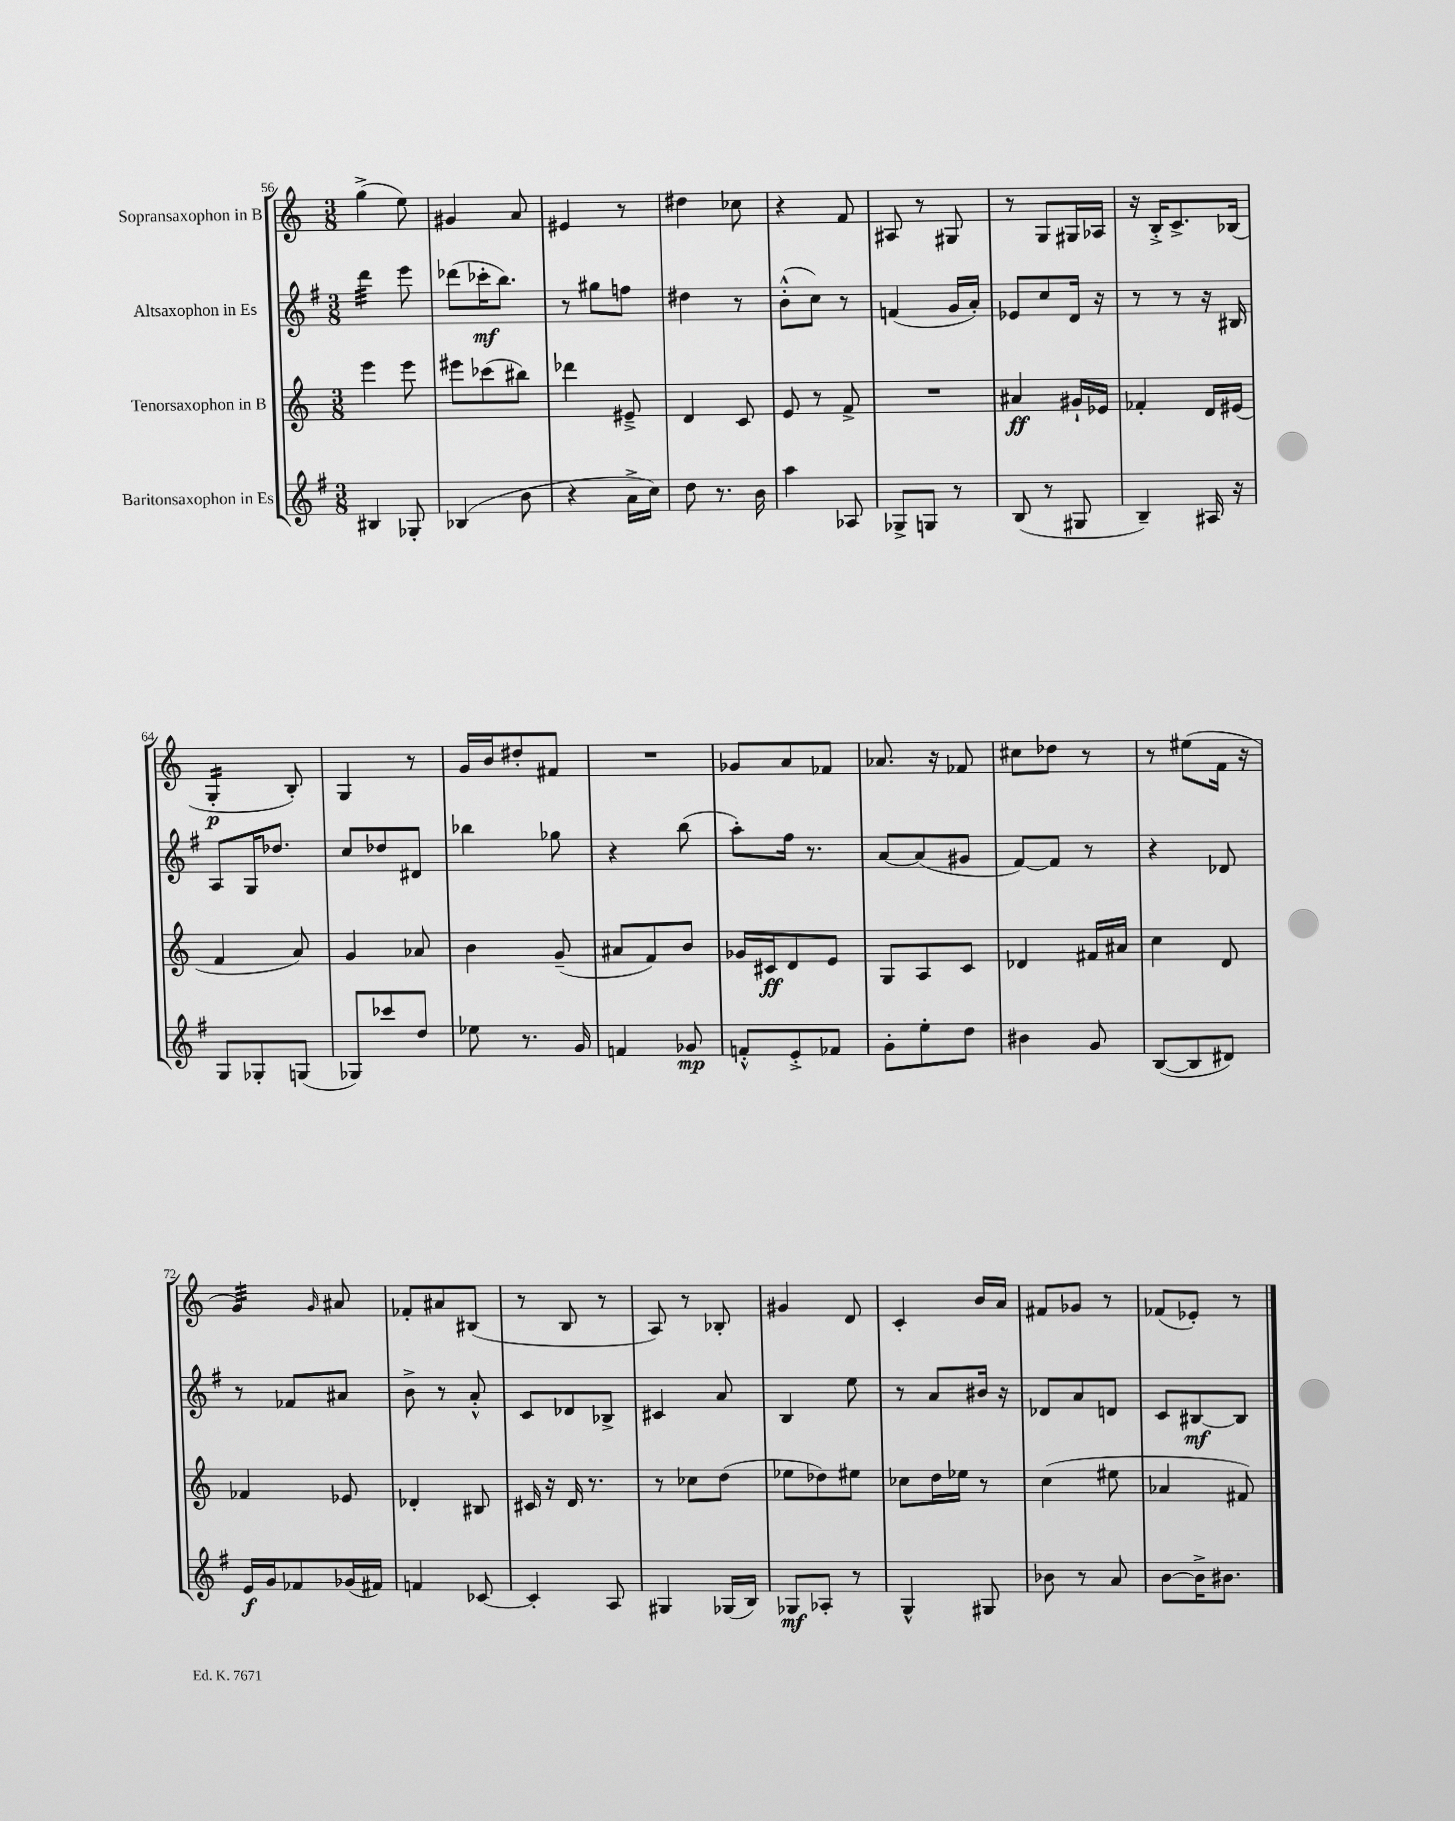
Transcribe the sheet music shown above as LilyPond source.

<<
\new StaffGroup <<
\new Staff = "s0" \with { instrumentName = "Sopransaxophon in B" } {
    \clef treble \key c \major \numericTimeSignature \time 3/8
    g''4->( e''8) |
    gis'4 a'8 |
    eis'4 r8 |
    dis''4 ces''8 |
    r4 f'8 |
    ais8 r8 gis8 |
    r8 g8 gis16 aes16 |
    r16 b16-.-> c'8.-> bes16( |
    g4:16-.\p b8-.) |
    g4 r8 |
    g'16 b'16 dis''8-. fis'8 |
    R4. |
    ges'8 a'8 fes'8 |
    aes'8. r16 fes'8 |
    cis''8 des''8 r8 |
    r8 eis''8( f'16 r16 |
    g'4:32) \grace { g'16 } ais'8 |
    fes'8-. ais'8 bis8( |
    r8 b8 r8 |
    a8) r8 bes8-. |
    gis'4 d'8 |
    c'4-. b'16 a'16 |
    fis'8 ges'8 r8 |
    fes'8( ees'8-.) r8 \bar "|." |
}
\new Staff = "s1" \with { instrumentName = "Altsaxophon in Es" } {
    \clef treble \key g \major \numericTimeSignature \time 3/8
    d'''4:32 e'''8 |
    des'''8( ces'''16-.\mf b''8.) |
    r8 gis''8 f''8 |
    dis''4 r8 |
    b'8-.-^( c''8) r8 |
    f'4( g'16 a'16-.) |
    ees'8 c''8 d'16 r16 |
    r8 r8 r16 bis16 |
    a8 g16 des''8. |
    c''8 des''8 dis'8 |
    bes''4 ges''8 |
    r4 b''8( |
    a''8-.) fis''16 r8. |
    a'8~ a'8( gis'8 |
    fis'8~) fis'8 r8 |
    r4 des'8 |
    r8 fes'8 ais'8 |
    b'8-> r8 a'8-.-^ |
    c'8 des'8 bes8-> |
    cis'4 a'8 |
    b4 e''8 |
    r8 a'8 bis'16 r16 |
    des'8 a'8 d'8 |
    c'8 bis8~\mf bis8 \bar "|." |
}
\new Staff = "s2" \with { instrumentName = "Tenorsaxophon in B" } {
    \clef treble \key c \major \numericTimeSignature \time 3/8
    e'''4 e'''8 |
    eis'''8 ces'''8( bis''8) |
    des'''4 eis'8---> |
    d'4 c'8 |
    e'8 r8 f'8-> |
    R4. |
    ais'4\ff gis'16-! ees'16 |
    fes'4-. d'16 eis'16( |
    f'4 a'8) |
    g'4 aes'8 |
    b'4 g'8--( |
    ais'8 f'8) b'8 |
    ges'16 cis'16\ff d'8 e'8 |
    g8 a8 c'8 |
    des'4 fis'16 ais'16 |
    c''4 d'8 |
    fes'4 ees'8 |
    des'4-. bis8 |
    cis'16 r16 d'16 r8. |
    r8 ces''8 d''8( |
    ees''8 des''8) eis''8 |
    ces''8 d''16 ees''16 r8 |
    c''4( eis''8 |
    aes'4 fis'8) \bar "|." |
}
\new Staff = "s3" \with { instrumentName = "Baritonsaxophon in Es" } {
    \clef treble \key g \major \numericTimeSignature \time 3/8
    bis4 ges8-. |
    bes4( b'8 |
    r4 a'16-> c''16) |
    d''8 r8. b'16 |
    a''4 aes8 |
    ges8-> g8 r8 |
    b8( r8 gis8 |
    b4--) ais16 r16 |
    g8 ges8-. g8( |
    ges8) ces'''8 d''8 |
    ees''8 r8. g'16 |
    f'4 ges'8\mp |
    f'8-.-^ e'8-.-> fes'8 |
    g'8-. e''8-. d''8 |
    bis'4 g'8 |
    b8~( b8 dis'8) |
    e'16\f g'16 fes'8 ges'16( fis'16) |
    f'4 ces'8~ |
    ces'4-. a8 |
    gis4 ges16( b16) |
    ges8\mf aes8-. r8 |
    g4-^ gis8 |
    bes'8 r8 a'8 |
    b'8~ b'16-> bis'8. \bar "|." |
}
>>
>>
\layout { \context { \Score currentBarNumber = #56 } }
